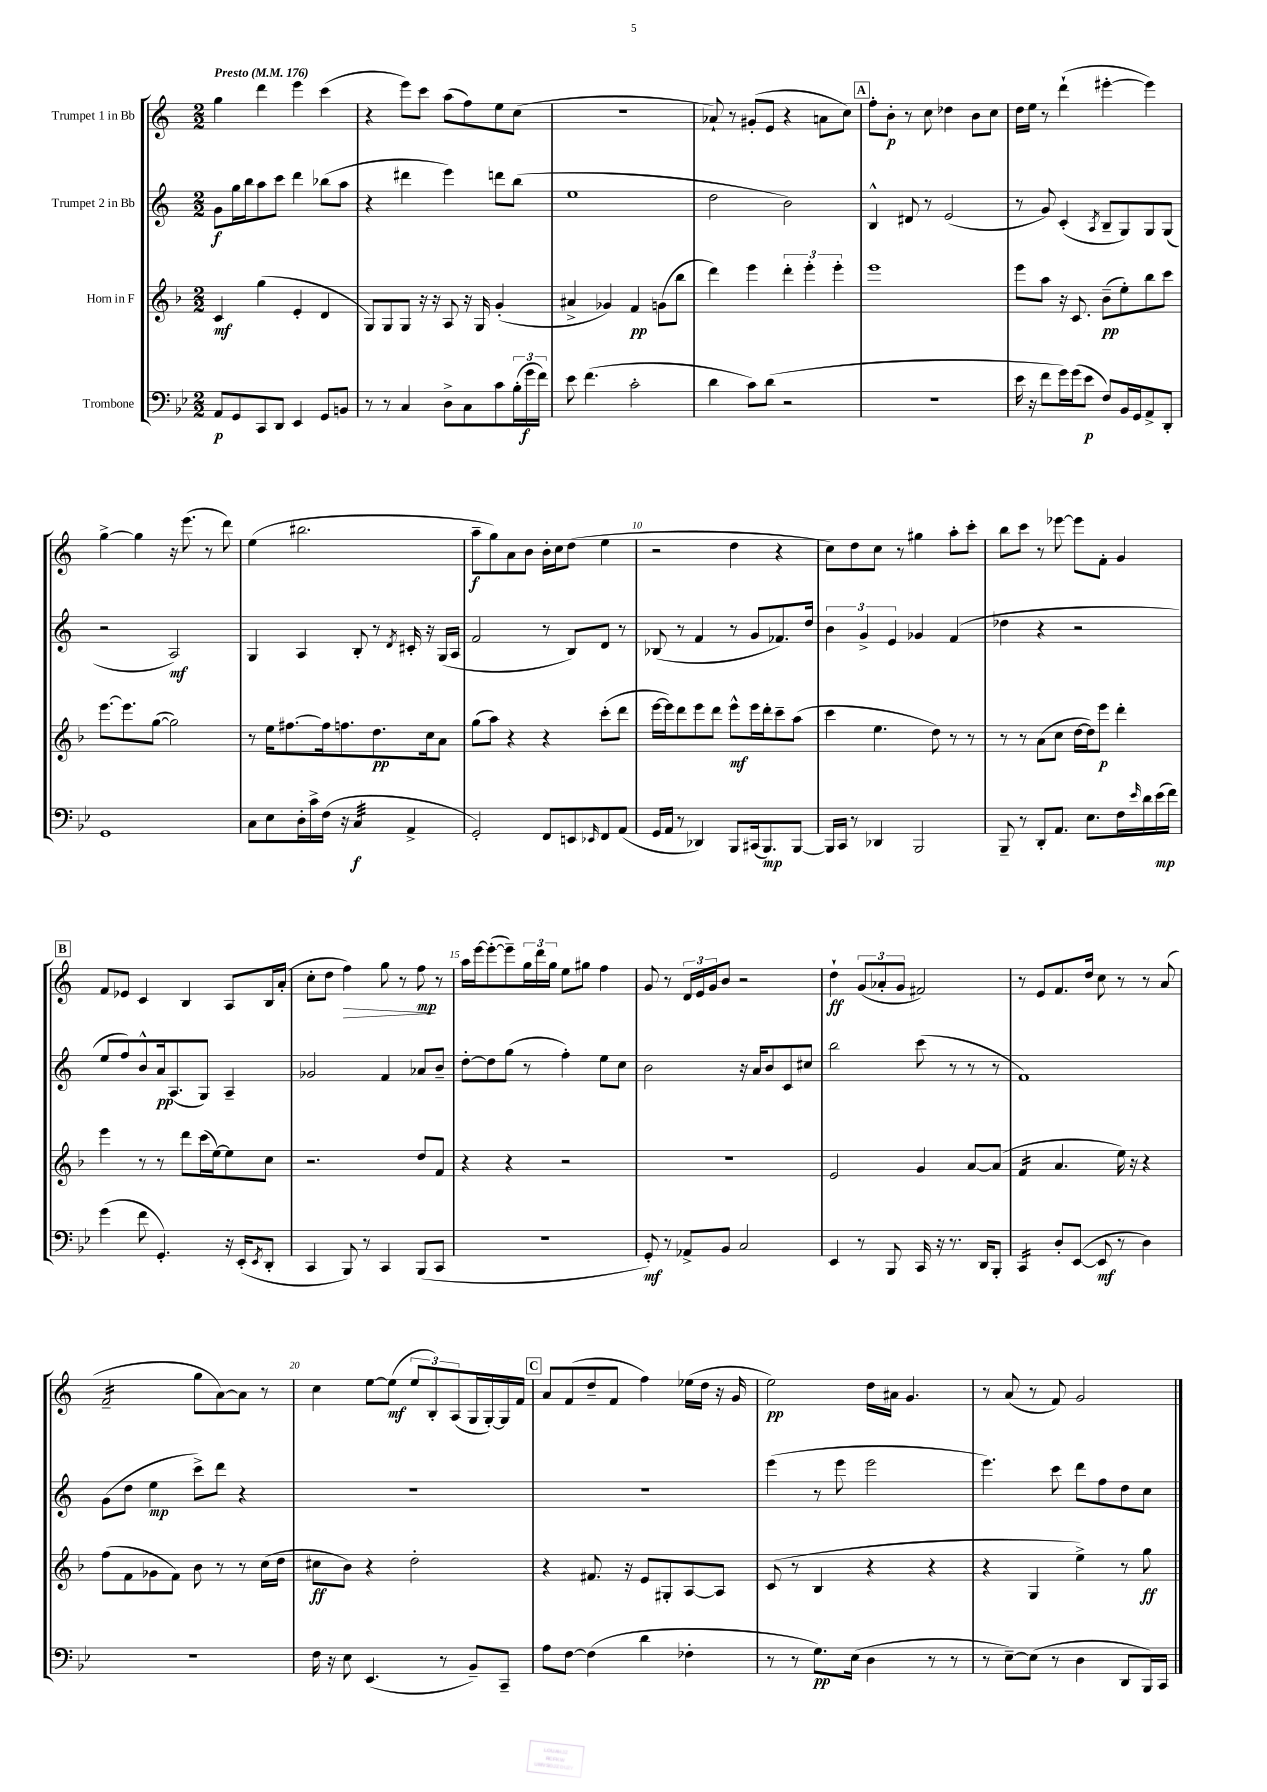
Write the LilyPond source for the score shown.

<<
\new StaffGroup <<
\new Staff = "s0" \with { instrumentName = "Trumpet 1 in Bb" } {
    \clef treble \key c \major \numericTimeSignature \time 2/2 \tempo "Presto" 4 = 176
    g''4 d'''4 e'''4 c'''4( |
    r4 e'''8) c'''8 a''8( f''8) e''8 c''8( |
    R1 |
    aes'8-!) r8 gis'8-.( e'8 r4 a'8 c''8) |
    \mark \markup { \box "A" } f''8-. b'8-.\p r8 c''8 des''4 b'8 c''8 |
    d''16 e''16 r8 d'''4-!( eis'''4~-. eis'''4) |
    g''4~-> g''4 r16 e'''8.( r8 d'''8) |
    e''4( bis''2. |
    a''8--\f g''8) a'8 b'8 b'16-. c''16 d''8( e''4 |
    r2 d''4 r4 |
    c''8) d''8 c''8 r8 gis''4 a''8-. c'''8-. |
    b''8 c'''8 r8 ees'''8~ ees'''8 f'8-. g'4 |
    \mark \markup { \box "B" } f'8 ees'8 c'4 b4 a8 b16 a'16-.( |
    c''8-. d''8 f''4\>) g''8 r8 f''8\mp\! r8 |
    a''16 e'''16~ e'''8~-.( e'''8--) \tuplet 3/2 { g''16 d'''16 g''16 } e''8 gis''8 f''4 |
    g'8 r8 \tuplet 3/2 { d'16 e'16 g'16 } b'8 r2 |
    d''4-!\ff \tuplet 3/2 { g'8( aes'8-. g'8 } fis'2) |
    r8 e'8 f'8. d''16 c''8 r8 r8 a'8( |
    f'2:16-- g''8 a'8~) a'8 r8 |
    c''4 e''8~ e''8\mf( \tuplet 3/2 { e''8 b8-.) a8( } g16 g16~-.) g16 f'16 |
    \mark \markup { \box "C" } a'8 f'8( d''8-- f'8 f''4) ees''16( d''16 r16 g'16 |
    e''2\pp) d''16 ais'16 g'4. |
    r8 a'8( r8 f'8) g'2 \bar "|." |
}
\new Staff = "s1" \with { instrumentName = "Trumpet 2 in Bb" } {
    \clef treble \key c \major \numericTimeSignature \time 2/2
    g'8\f g''16 b''16 a''8 c'''8 d'''4 bes''8( a''8 |
    r4 dis'''4 e'''4) d'''8 b''8( |
    e''1 |
    d''2 b'2) |
    \mark \markup { \box "A" } b4-^ dis'8 r8 e'2( |
    r8 g'8) c'4-.( \acciaccatura { a8 } b8-- g8) g8 g8( |
    r2 a2\mf) |
    g4 a4 b8-. r8 \acciaccatura { d'8 } cis'16-. r16 g16( a16 |
    f'2 r8 b8) d'8 r8 |
    bes8( r8 f'4 r8 g'8 fes'8.) d''16 |
    \tuplet 3/2 { b'4 g'4-> e'4 } ges'4 f'4( |
    des''4 r4 r2 |
    \mark \markup { \box "B" } e''8 f''8) b'8-^ a'16\pp a8.( g8) a4-- |
    ges'2 f'4 aes'8 b'8-- |
    d''8~-. d''8 g''8( r8 f''4-.) e''8 c''8 |
    b'2 r16 a'16 b'8 c'8 cis''8 |
    b''2 c'''8( r8 r8 r8 |
    f'1) |
    g'8( d''8 e''4\mp c'''8->) d'''8 r4 |
    R1 |
    \mark \markup { \box "C" } R1 |
    e'''4( r8 e'''8 e'''2 |
    e'''4.) c'''8 d'''8 f''8 d''8 c''8 \bar "|." |
}
\new Staff = "s2" \with { instrumentName = "Horn in F" } {
    \clef treble \key f \major \numericTimeSignature \time 2/2
    c'4\mf g''4( e'4-. d'4 |
    g8) g8 g8 r16 r16 a8 r16 g16 g'4-.( |
    ais'4-> ges'4) f'4\pp g'8( bes''8 |
    d'''4) e'''4 \tuplet 3/2 { d'''4-. e'''4-. e'''4-. } |
    \mark \markup { \box "A" } e'''1 |
    e'''8 a''8 r16 c'8. bes'8--\pp( e''8-.) bes''8 c'''8 |
    e'''8.~ e'''8. g''8~( g''2) |
    r8 e''16 fis''8.~ fis''16 f''8. d''8.\pp c''16 a'8 |
    g''8( a''8) r4 r4 c'''8-.( d'''8 |
    e'''16~ e'''16) d'''8 e'''8 d'''8 e'''8-^\mf e'''16 d'''16-. c'''8-- a''8( |
    c'''4 e''4. d''8) r8 r8 |
    r8 r8 a'8( c''8 d''16~ d''16) e'''8\p d'''4-. |
    \mark \markup { \box "B" } e'''4 r8 r8 d'''8 c'''16( e''16~) e''8 c''8 |
    r2. d''8 f'8 |
    r4 r4 r2 |
    R1 |
    e'2 g'4 a'8~ a'8( |
    f'4:16 a'4. e''16) r16 r4 |
    f''8( f'8 ges'8 f'8) bes'8 r8 r8 c''16( d''16 |
    cis''8\ff bes'8) r4 d''2-. |
    \mark \markup { \box "C" } r4 fis'8. r16 e'8 gis8-. a8~ a8 |
    c'8( r8 bes4 r4 r4 |
    r4 g4 e''4->) r8 g''8\ff \bar "|." |
}
\new Staff = "s3" \with { instrumentName = "Trombone" } {
    \clef bass \key bes \major \numericTimeSignature \time 2/2
    a,8\p g,8 c,8 d,8 ees,4 g,8 b,8 |
    r8 r8 c4 d8-> c8 c'8 \tuplet 3/2 { bes16-.( g'16\f f'16) } |
    ees'8 f'4.( c'2-. |
    d'4 c'8) d'8( r2 |
    \mark \markup { \box "A" } R1 |
    ees'16 r16 f'8 g'16) g'16( ees'8\p f8) bes,16 g,16 a,8-> d,8-. |
    g,1 |
    c8 ees8 d16-. c'16-> f16( r16 c4:32\f a,4-> |
    g,2-.) f,8 e,8 \grace { ees,16 } f,8 a,8( |
    g,16 a,16 r8 des,4) bes,,8 cis,16( bes,,8.\mp) bes,,8~ |
    bes,,16 c,16 r8 des,4 bes,,2 |
    bes,,8-- r8 d,8-. a,8. ees8. f16 \grace { ees'16 } d'16 ees'16\mp( f'16) |
    \mark \markup { \box "B" } g'4( f'8 g,4.-.) r16 ees,16-.( \acciaccatura { ees,8 } d,8-. |
    c,4 bes,,8) r8 c,4 bes,,8( c,8 |
    r1 |
    g,8-.\mf) r8 aes,8-> bes,8 c2 |
    ees,4 r8 bes,,8 c,16 r16 r8. d,16 bes,,8-. |
    c,4:16 d8-. ees,8~( ees,8\mf r8 d4) |
    r1 |
    f16 r16 ees8 ees,4.( r8 bes,8--) c,8-- |
    \mark \markup { \box "C" } a8 f8~ f4( d'4 fes4-. |
    r8 r8 g8.\pp) ees16( d4 r8 r8 |
    r8 ees8~--) ees8( r8 d4 d,8 bes,,16) c,16 \bar "|." |
}
>>
>>
\layout { \context { \Score \override BarNumber.break-visibility = ##(#f #t #t) barNumberVisibility = #(every-nth-bar-number-visible 5) } }
